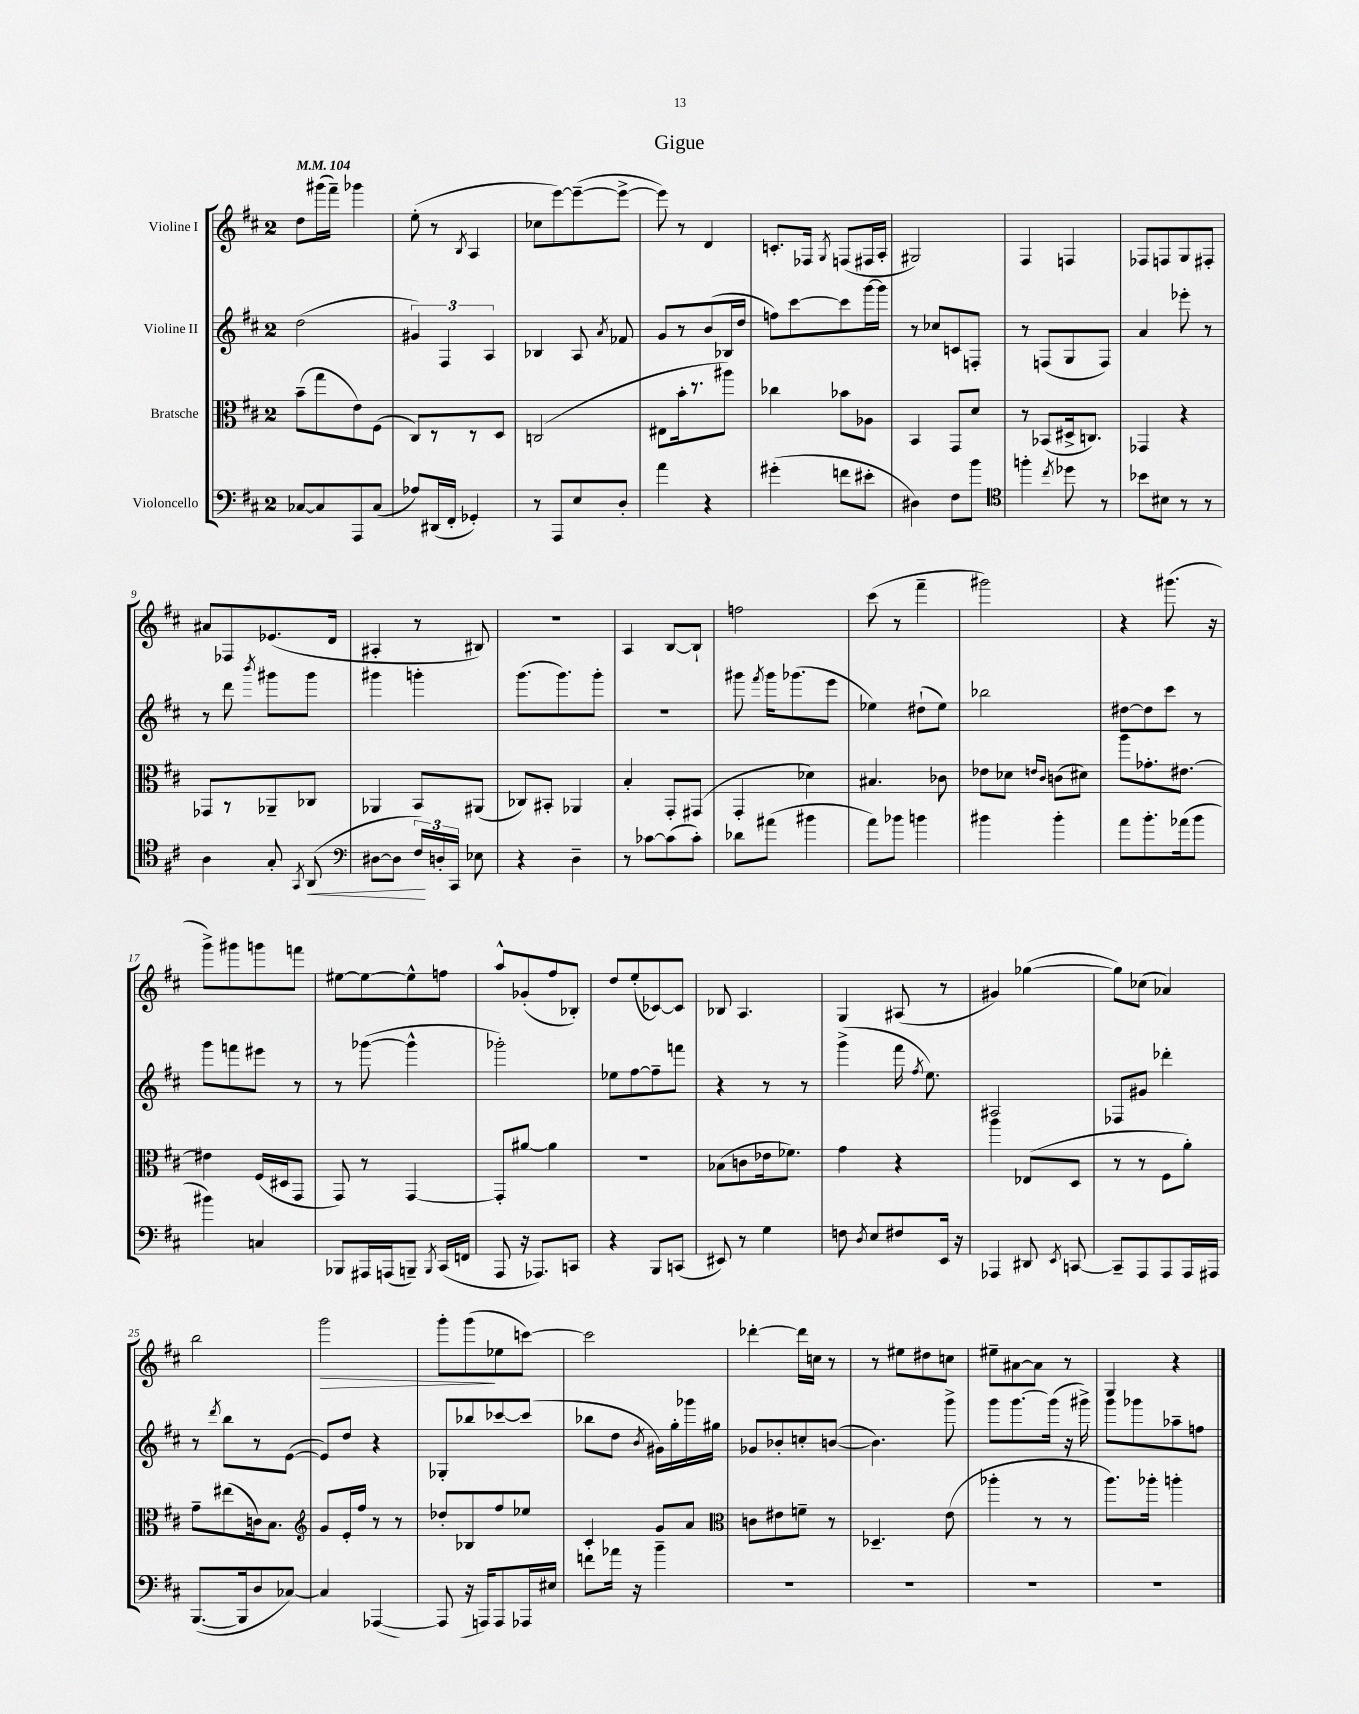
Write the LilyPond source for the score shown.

\header { title = "Gigue" }
<<
\new StaffGroup <<
\new Staff = "s0" \with { instrumentName = "Violine I" } {
    \clef treble \key d \major \once \override Staff.TimeSignature.style = #'single-digit \time 2/4 \tempo 4 = 104
    \autoBeamOff d''8[ gis'''16( fis'''16]--) ges'''4 |
    e''8-.( r8 \acciaccatura { b8 } a4 |
    ces''8[ e'''8~) e'''8~--( e'''8]~-> |
    e'''8) r8 d'4 |
    c'8.[-. fes16] \acciaccatura { g8 } f8[( fis16 a16]-. |
    gis2) |
    fis4 f4 |
    fes8[ f8 g8 fis8]-. |
    ais'8[ fes8 ees'8.( d'16] |
    ais4-. r8 bis8) |
    r2 |
    a4 b8[~ b8]-! |
    f''2 |
    cis'''8( r8 fis'''4-- |
    gis'''2) |
    r4 gis'''8.( r16 |
    g'''8[->) gis'''8 g'''8 f'''8] |
    eis''8[~ eis''8~ eis''8-^ f''8] |
    a''8[-^ ges'8-.( fis''8 bes8]-.) |
    d''8[ e''8-.( ces'8~) ces'8] |
    bes8 a4. |
    g4 ais8( r8 |
    gis'4) ges''4~( |
    ges''8[) ces''8]( aes'4) |
    b''2 |
    g'''2\> |
    g'''8[-. g'''8\!( ees''8 c'''8]~) |
    c'''2 |
    des'''4~-. des'''16[ c''16] r8 |
    r8 eis''8[ dis''8 c''8] |
    eis''8[-- ais'8~ ais'8] r8 |
    g4 r4 \bar "|." |
}
\new Staff = "s1" \with { instrumentName = "Violine II" } {
    \clef treble \key d \major \once \override Staff.TimeSignature.style = #'single-digit \time 2/4
    \autoBeamOff d''2( |
    \tuplet 3/2 { gis'4) fis4 a4 } |
    bes4 a8 \acciaccatura { a'8 } fes'8 |
    g'8[ r8 b'8( bes16 d''16] |
    f''8[) cis'''8~ cis'''8 g'''16~ g'''16] |
    r8 ces''8[ c'8 f8]-. |
    r8 f8[( g8 f8]) |
    a'4 ees'''8-. r8 |
    r8 d'''8 \acciaccatura { b'''8 } gis'''8[ gis'''8] |
    gis'''4 g'''4-. |
    g'''8.[( g'''8.) g'''8]-. |
    R2 |
    gis'''8 \acciaccatura { fis'''8 } gis'''16[ ges'''8.( e'''8] |
    ees''4) dis''8[-!( ees''8]) |
    bes''2 |
    dis''8[~ dis''8 cis'''8] r8 |
    g'''8[ f'''8 eis'''8] r8 |
    r8 ges'''8~( ges'''4-^ |
    ges'''2-.) |
    ees''8[ fis''8~ fis''8-- f'''8] |
    r4 r8 r8 |
    g'''4->( fis'''16 \acciaccatura { fis''8 } e''8.) |
    ais2 |
    fes8[ gis'8] des'''4-. |
    r8 \acciaccatura { d'''8 } b''8[ r8 e'8]~( |
    e'8[) d''8] r4 |
    ges8[-. bes''8 ces'''8~ ces'''8]( |
    bes''8[ d''8] \acciaccatura { b'8 } gis'16[) g''16-. ges'''16 gis''16] |
    ges'8[ bes'8-. c''8-. b'8]~( |
    b'4.) g'''8-> |
    g'''8[ g'''8.~ g'''16]( r16 gis'''16->) |
    g'''8[ ges'''8 aes''8-- f''8] \bar "|." |
}
\new Staff = "s2" \with { instrumentName = "Bratsche" } {
    \clef alto \key d \major \once \override Staff.TimeSignature.style = #'single-digit \time 2/4
    \autoBeamOff b'8[--( g''8 e'8) fis8]( |
    cis8[) r8 r8 d8] |
    c2( |
    eis8[ b'16-. r8. ais''8]) |
    ces''4 bes'8[ aes8] |
    b,4 g,8[ d'8] |
    r8 bes,8[( dis16-> c8.]) |
    ges,4 r4 |
    ges,8[ r8 aes,8-- ces8] |
    aes,4 b,8[ ais,8]( |
    ces8[) bis,8]-. aes,4 |
    b4-. g,8[-. gis,8]( |
    g,4-. des'4) |
    bis4. ces'8 |
    ees'8[ des'8] \grace { e'16[ cis'16] } c'8[( dis'8]) |
    a''8[ ges'8.-. eis'8.]~ |
    eis'4 fis16[( dis16 g,8] |
    g,8) r8 g,4~ |
    g,8[-. ais'8]~ ais'4 |
    r2 |
    bes8[( c'8 ees'16 fes'8.]) |
    g'4 r4 |
    a''4 ees8[( d8] |
    r8 r8 fis8[ a'8]-.) |
    g'8[-- eis''8( c'16) b8.] |
    \clef treble g'8[ e'16-. fis''16] r8 r8 |
    des''8[-. bes8 fis''8 ees''8] |
    cis'4-. g'8[ a'8] |
    \clef alto c'8[ eis'8 f'8]-- r8 |
    des4.-- e'8( |
    aes''4-. r8 r8 |
    a''8.[) aes''16]-. a''4-. \bar "|." |
}
\new Staff = "s3" \with { instrumentName = "Violoncello" } {
    \clef bass \key d \major \once \override Staff.TimeSignature.style = #'single-digit \time 2/4
    \autoBeamOff ces8[~ ces8 a,,8 ces8]( |
    aes8[) dis,16( fis,16]-. ges,4-.) |
    r8 a,,8[ e8 d8]-. |
    a'4 r4 |
    gis'4-.( f'8[ eis'8]-. |
    dis4) fis8[ b'8] |
    \clef tenor f''4-. \acciaccatura { cis''8 } des''8 r8 |
    bes'8[ bis8] r8 r8 |
    a4 g8-. \acciaccatura { g,8 } a,8\<( |
    \clef bass dis8[~ dis8] \tuplet 3/2 { fis16[\!) d16-. cis,16] } ees8 |
    r4 d4-- |
    r8 ces'8[~ ces'8( ces'8]-.) |
    des'8[ ais'8]( bis'4 |
    a'8[) bes'8] b'4 |
    bis'4 bis'4-. |
    a'8[ b'8.-. aes'16( b'8] |
    bis'4) c4 |
    bes,,8[ ais,,16 a,,16( b,,8]--) \acciaccatura { b,,8 } cis,16[( f,16] |
    a,,8 r16 aes,,8.[) c,8] |
    r4 b,,8[ c,8]( |
    eis,8) r8 g4 |
    f8 \acciaccatura { d8 } e8[ fis8 e,16] r16 |
    aes,,4 dis,8 \acciaccatura { e,8 } c,8~ |
    c,8[-- a,,8 a,,8 a,,16 ais,,16] |
    b,,8.[~( b,,16 d8 ces8]~) |
    ces4 aes,,4~( |
    aes,,8 r16 a,,16[) a,,8 aes,,16 eis16] |
    f'8[ aes'16] r16 b'4-- |
    R2 |
    R2 |
    R2 |
    R2 \bar "|." |
}
>>
>>
